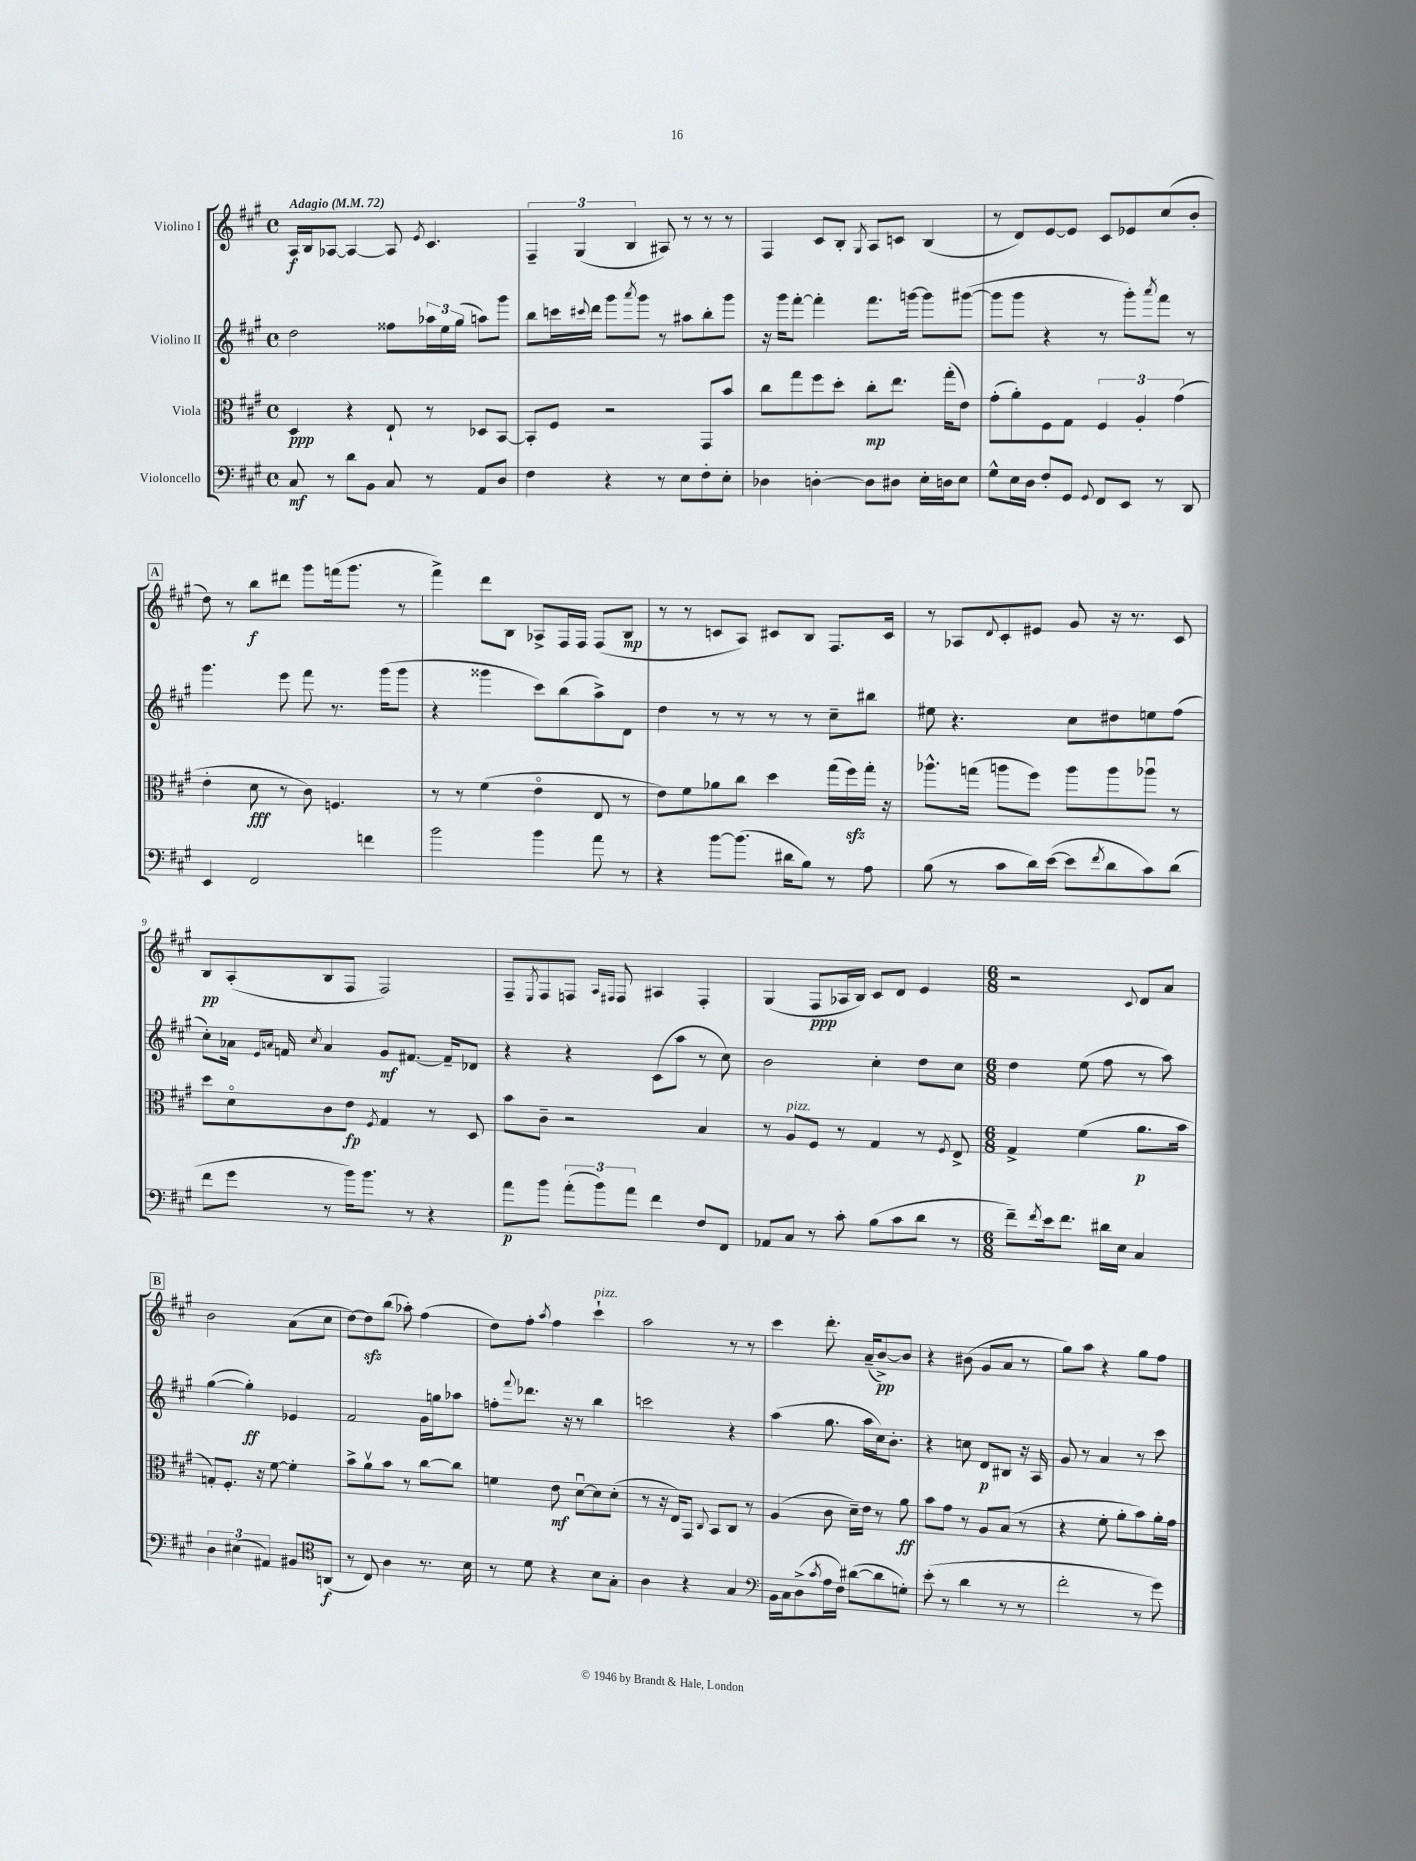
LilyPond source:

<<
\new StaffGroup <<
\new Staff = "s0" \with { instrumentName = "Violino I" } {
    \clef treble \key a \major \defaultTimeSignature \time 4/4 \tempo "Adagio" 4 = 72
    a16\f b16 aes8~ aes4~ aes8 \acciaccatura { e'8 } cis'4. |
    \tuplet 3/2 { fis4-- gis4( b4 } ais8) r8 r8 r8 |
    fis4 cis'8 b8-. \acciaccatura { gis8 } a8 c'8 b4( |
    r8 d'8) e'8~ e'8 cis'8 ees'8 cis''8( b'8-. |
    \mark \markup { \box "A" } d''8) r8 b''8\f dis'''8 gis'''8 f'''16( gis'''8. r8 |
    fis'''4->) d'''8 b8 aes8-> fis16 fis16 fis8( b8\mp |
    r8 r8 c'8 a8) cis'8 b8 fis8. cis'16 |
    r8 aes8 \appoggiatura { d'8 } cis'8-. eis'8 gis'8 r16 r8. cis'8 |
    b8\pp a8-.( b8 fis8 fis2) |
    fis8-- \acciaccatura { e8 } fis8 f8 \grace { a16 fis16 } fis8 ais4 fis4-. |
    gis4( fis8\ppp aes16 b16) cis'8 d'8 e'4 |
    \numericTimeSignature \time 6/8 r2 \appoggiatura { cis'8 } d'8 a'8 |
    \mark \markup { \box "B" } b'2 a'8( cis''8 |
    d''8~) d''8\sfz b''8( aes''8-.) fis''4( |
    d''8) fis''8-. \acciaccatura { a''8 } fis''4 cis'''4-!^\markup { \italic "pizz." } |
    a''2 r8 r8 |
    cis'''4 d'''8.-. a'16--( b'8~->\pp) b'8 |
    r4 bis'8( gis'8 a'8 r8 |
    gis''8) a''8 r4 gis''8 fis''8 \bar "|." |
}
\new Staff = "s1" \with { instrumentName = "Violino II" } {
    \clef treble \key a \major \defaultTimeSignature \time 4/4
    d''2 fisis''8 \tuplet 3/2 { aes''16 e''16 gis''16( } a''8) gis'''8 |
    b''8 c'''16 \appoggiatura { cis'''8 } d'''16 gis'''8 \acciaccatura { a'''8 } gis'''8 r8 ais''8 b''8-. gis'''8 |
    r16 gis'''16 fis'''8~-. fis'''4-. fis'''8. g'''16~ g'''8 gis'''8~( |
    gis'''8 gis'''8 r4 r8 gis'''8-.) \acciaccatura { a'''8 } fis'''8 r8 |
    \mark \markup { \box "A" } gis'''4. e'''8 fis'''8 r8. gis'''16( gis'''8 |
    r4 gisis'''4 cis'''8) b''8( a''8->) d'8 |
    d''4 r8 r8 r8 r8 cis''8-- bis''8 |
    eis''8 r4. cis''8 dis''8 e''8 fis''8( |
    cis''8-.) aes'16 \grace { e'16 a'16 } f'16 \acciaccatura { cis''8 } a'4 gis'8\mf fis'8.~ fis'16-- des'8 |
    r4 r4 cis'8( a''8 r8 cis''8) |
    b'2 cis''4-. d''8 cis''8 |
    \numericTimeSignature \time 6/8 d''4 e''8( fis''8 r8 a''8) |
    \mark \markup { \box "B" } gis''4~( gis''4-.\ff) ees'4 |
    fis'2 gis'16 g''16 aes''8 |
    f''8-. \appoggiatura { fis'''8 } des'''8. r16 r8 b''4 |
    c'''2 r4 |
    a''4( gis''8. a''16 cis''16) b'8.-. |
    r4 c''8 d'8\p bis8 r16 a16 |
    gis'8 r8 a'4 r8 cis'''8 \bar "|." |
}
\new Staff = "s2" \with { instrumentName = "Viola" } {
    \clef alto \key a \major \defaultTimeSignature \time 4/4
    d4\ppp r4 e8-! r8 des8 b,8~ |
    b,8-. fis8 r2 gis,8 b'8 |
    cis''8 gis''8 fis''8 d''8-. cis''8-.\mp e''8. gis''16-.( e'8) |
    gis'8-.( a'8-.) fis8 gis8 \tuplet 3/2 { fis4 a4-. gis'4( } |
    \mark \markup { \box "A" } e'4-. d'8\fff r8 cis'8) f4. |
    r8 r8 fis'4( e'4\flageolet e8 r8 |
    e'8) fis'8 aes'8 cis''8 d''4 gis''16( fis''16\sfz) gis''16-. r16 |
    aes''8.-^ g''16( a''8 fis''8) a''8 a''8 aes''8\downbow r8 |
    d''8 d'8\flageolet cis'8 e'8\fp \acciaccatura { fis8 } gis4 r8 d8 |
    b'8 cis'8-- r2 b4 |
    r8 a8^\markup { \italic "pizz." } fis8 r8 gis4 r8 \acciaccatura { fis8 } e8-> |
    \numericTimeSignature \time 6/8 gis4-> fis'4( a'8.\p b'16 |
    \mark \markup { \box "B" } g8-.) fis8.-. r16 fis'8~ fis'4-. |
    b'8-> a'8\upbow b'8 r8 cis''8~ cis''8 |
    f'4 e'8\mf d'8~\downbow d'8 d'8-.( |
    r8 r16 e16) gis,8 \appoggiatura { cis8 } b,8 cis8 r8 |
    a4( cis'8 d'16--) e'16 r8 a'8\ff |
    b'8 gis'8 r8 a8 b8( r8 |
    r4 fis'8-. a'8-. b'8) a'16-. gis'16 \bar "|." |
}
\new Staff = "s3" \with { instrumentName = "Violoncello" } {
    \clef bass \key a \major \defaultTimeSignature \time 4/4
    cis8\mf r8 d'8 b,8 cis8 r8 a,8 d8 |
    fis4 r4 r8 e8 fis8-. e8-. |
    des4 d4~-. d8 dis8 e16-. d16 e8 |
    gis8-^ e16 d16 fis8-. gis,8 \appoggiatura { gis,8 } fis,8 e,8 r8 d,8 |
    \mark \markup { \box "A" } e,4 fis,2 f'4 |
    b'2 b'4 a'8 r8 |
    r4 b'8~ b'8.( dis'16 b8) r8 a8 |
    b8( r8 cis'8 d'16) e'16~( e'8 \acciaccatura { fis'8 } d'8 cis'8) d'8( |
    fis'8 gis'8 r8 b'16) b'8. r8 r4 |
    a'8\p b'8 \tuplet 3/2 { a'8-.( b'8) a'8 } fis'4 fis8 fis,8 |
    aes,8 cis8 r8 cis'8-. b8( cis'8 d'8 r8 |
    \numericTimeSignature \time 6/8 fis'8--) \acciaccatura { fis'8 } e'16 fis'8. dis'16 e16 cis4 |
    \mark \markup { \box "B" } \tuplet 3/2 { d4 eis4( ais,4) } bis,8 a,8\f( |
    \clef tenor r8 cis8) a4 r8. b16 |
    r8 d'8 r4 b8 gis8-. |
    a4 r4 gis4 |
    \clef bass b,16 cis16 d8->( \acciaccatura { cis'8 } a16 fis16) dis'8~( dis'8 g8-.) |
    e'8-.( r8 d'4 r8 r8 |
    fis'2-. r8 gis'8) \bar "|." |
}
>>
>>
